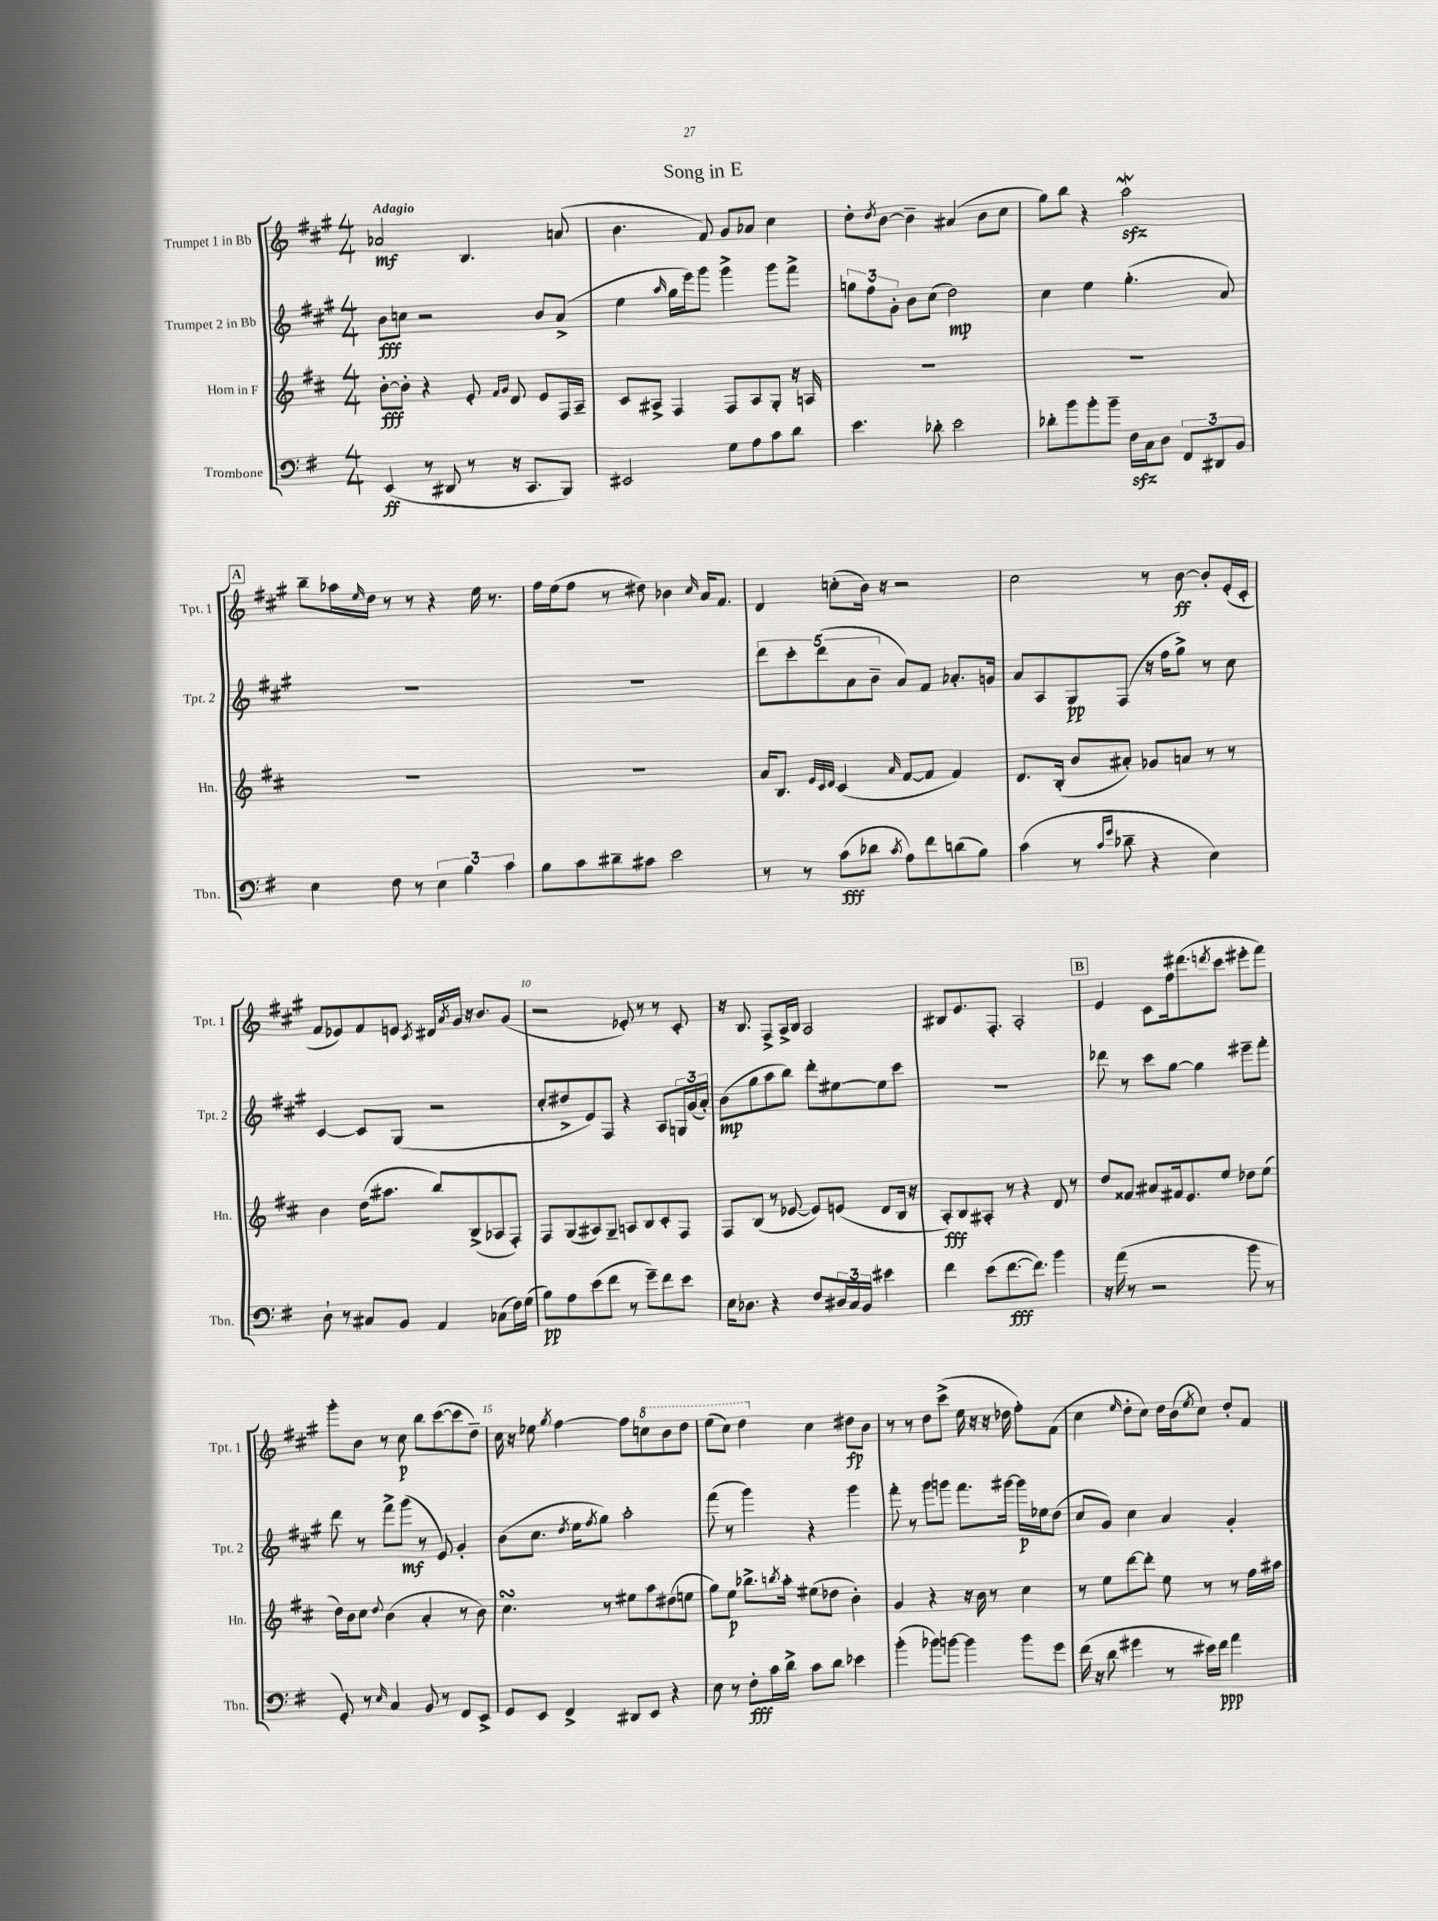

**kern	**dynam	**kern	**dynam	**kern	**dynam	**kern	**dynam
*part4	*part4	*part3	*part3	*part2	*part2	*part1	*part1
*staff4	*staff4	*staff3	*staff3	*staff2	*staff2	*staff1	*staff1
*I"Trombone	*	*I"Horn in F	*	*I"Trumpet 2 in Bb	*	*I"Trumpet 1 in Bb	*
*I'Tbn.	*	*I'Hn.	*	*I'Tpt. 2	*	*I'Tpt. 1	*
*clefF4	*	*clefG2	*	*clefG2	*	*clefG2	*
*k[f#]	*	*k[f#c#]	*	*k[f#c#g#]	*	*k[f#c#g#]	*
*M4/4	*	*M4/4	*	*M4/4	*	*M4/4	*
=1	=1	=1	=1	=1	=1	=1	=1
!	!	!	!	!	!	!LO:TX:a:B:t=Adagio	!
(4EE/	ff	[8b'\L	fff	8b\L	fff	2a-X/	mf
.	.	8b'\J]	.	8ccn\J	.	.	.
8r	.	4r	.	2r	.	.	.
8DD#X/	.	.	.	.	.	.	.
8r	.	8e'/	.	.	.	4.B/	.
.	.	16qqf#/LL	.	.	.	.	.
.	.	16qqg/JJ	.	.	.	.	.
16r	.	8d/	.	.	.	.	.
8.CC/L	.	.	.	.	.	.	.
.	.	8e/L	.	8b/L	.	.	.
8BBB/J)	.	16F#/L	.	(8a^/J	.	(8an/	.
.	.	16A~/JJ	.	.	.	.	.
=2	=2	=2	=2	=2	=2	=2	=2
2EE#X/	.	8c#/L	.	4ee\	.	4.b\	.
.	.	8A#X^/J	.	.	.	.	.
.	.	.	.	16qqaa/	.	.	.
.	.	4F#/	.	16gg#\LL	.	.	.
.	.	.	.	16eee\J)	.	.	.
.	.	.	.	8ggg#\J	.	8f#/)	.
8G\L	.	8F#/L	.	4ggg#^\	.	8g#/L	.
8A\	.	8A#/	.	.	.	8a-X/J	.
8c\	.	8G'/J	.	8ggg#\L	.	4cc#\	.
8d\J	.	16r	.	8fff#^\J	.	.	.
.	.	16An/	.	.	.	.	.
=3	=3	=3	=3	=3	=3	=3	=3
4.e\	.	1r	.	12ggn\L	.	8dd'\L	.
.	.	.	.	12ff#\	.	.	.
.	.	.	.	.	.	8qdd/	.
.	.	.	.	.	.	[8b\J	.
.	.	.	.	12g#'\J	.	.	.
.	.	.	.	8b\L	.	4b~\]	.
8d-X'\	.	.	.	(8cc#\J	.	.	.
2e\	.	.	.	2dd\)	mp	(4a#X/	.
.	.	.	.	.	.	8b\L	.
.	.	.	.	.	.	8cc#\J	.
=4	=4	=4	=4	=4	=4	=4	=4
8d-X'\L	.	1r	.	4cc#\	.	8gg#\L)	.
8b\	.	.	.	.	.	8bb\J	.
8b'\	.	.	.	4ee\	.	4r	.
8b~\J	.	.	.	.	.	.	.
16F#zz\LL	.	.	.	(4.gg#'\	.	2aazzw\	.
16C\J	.	.	.	.	.	.	.
8D\J	.	.	.	.	.	.	.
12FF#/L	.	.	.	.	.	.	.
12DD#X/	.	.	.	.	.	.	.
.	.	.	.	8a/)	.	.	.
12BB/J	.	.	.	.	.	.	.
!!LO:LB:g=z
!!LO:REH:place=s1:t=A
=5	=5	=5	=5	=5	=5	=5	=5
4E\	.	1r	.	1r	.	8bb~\L	.
.	.	.	.	.	.	16aa-X\L	.
.	.	.	.	.	.	16qqee/	.
.	.	.	.	.	.	16dd\JJ	.
8F#\	.	.	.	.	.	8r	.
8r	.	.	.	.	.	8r	.
6E\	.	.	.	.	.	4r	.
6B\	.	.	.	.	.	.	.
.	.	.	.	.	.	16ee\	.
.	.	.	.	.	.	8.r	.
6c\	.	.	.	.	.	.	.
=6	=6	=6	=6	=6	=6	=6	=6
8B\L	.	1r	.	1r	.	16ff#\LL	.
.	.	.	.	.	.	(16ee\J	.
8c\	.	.	.	.	.	8ff#\J	.
8d#X~\	.	.	.	.	.	8r	.
8c#X\J	.	.	.	.	.	8dd#X\)	.
2e\	.	.	.	.	.	4b-X\	.
.	.	.	.	.	.	16qqcc#/	.
.	.	.	.	.	.	16a/KL	.
.	.	.	.	.	.	8.f#/J	.
=7	=7	=7	=7	=7	=7	=7	=7
8r	.	16a/KL	.	10ddd\L	.	4d/	.
.	.	8.B/J	.	.	.	.	.
.	.	.	.	10ccc#'\	.	.	.
8r	.	.	.	.	.	.	.
.	.	.	.	(10ddd\	.	.	.
.	.	32qqe/LLL	.	.	.	.	.
.	.	32qqc#/	.	.	.	.	.
.	.	32qqd/JJJ	.	.	.	.	.
(8c\L	fff	(4c#/	.	.	.	(8ccn'\L	.
.	.	.	.	10a\	.	.	.
8d-X\J	.	.	.	.	.	16b\Jk)	.
.	.	.	.	10b~\J	.	.	.
.	.	.	.	.	.	16r	.
8qc/	.	16qqa/	.	.	.	.	.
8A\L)	.	[8f#/L	.	8a/L)	.	2r	.
8f#\	.	8f#/J]	.	8f#/J	.	.	.
(8dn\	.	4f#/)	.	8.a-X'/L	.	.	.
8B\J)	.	.	.	.	.	.	.
.	.	.	.	16gn/Jk	.	.	.
=8	=8	=8	=8	=8	=8	=8	=8
(4c\	.	8.d/L	.	8a/L	.	2cc#\	.
.	.	.	.	8A/	.	.	.
.	.	(16B'/Jk	.	.	.	.	.
8r	.	8b/L	.	8G#/	pp	.	.
16qqc/LL	.	.	.	.	.	.	.
16qqg/JJ	.	.	.	.	.	.	.
8d-X~\	.	8a#X'/J)	.	(8F#/J	.	.	.
4r	.	8g-X/L	.	16r	.	8r	.
.	.	.	.	16ff#\KL	.	.	.
.	.	8an/J	.	8gg#^\J)	.	[8b\	ff
4E\)	.	8r	.	8r	.	8b'/L]	.
.	.	8r	.	8cc#\	.	(16e'/L	.
.	.	.	.	.	.	16c#'/JJ	.
!!LO:LB:g=z
=9	=9	=9	=9	=9	=9	=9	=9
8D`\	.	4b\	.	[4c#/	.	8f#/L	.
8r	.	.	.	.	.	8e-X/)	.
8C#X/L	.	(16dd\KL	.	8c#/L]	.	8f#/	.
.	.	8.aa#X\J	.	.	.	.	.
8BB/J	.	.	.	(8G#/J	.	8en/J	.
.	.	.	.	.	.	8qc#/	.
4AA/	.	8bb/L)	.	2r	.	16d#X/LL	.
.	.	.	.	.	.	8qa/	.
.	.	.	.	.	.	16g#/JJ	.
.	.	(8B^/	.	.	.	16r	.
.	.	.	.	.	.	8.b/L	.
(8C-X\L	.	8A-X/	.	.	.	.	.
16F#\L)	.	8F#'/J)	.	.	.	(8g#/J	.
(16G\JJ	.	.	.	.	.	.	.
=10	=10	=10	=10	=10	=10	=10	=10
8B\L)	pp	8F#/L	.	8cc#'/L	.	2r	.
8A\	.	(8G/	.	8dd#X^/	.	.	.
(8e\	.	8A#X/)	.	8e/)	.	.	.
8f#\J	.	8G~/J	.	8F#/J	.	.	.
8r	.	8An/L	.	4r	.	8e-X'/)	.
8g~\L)	.	8B/	.	.	.	8r	.
8f#\	.	8c#'/	.	8A/L	.	8r	.
8e\J	.	8F#/J	.	24Gn/L	.	8c#'/	.
.	.	.	.	(24g#/	.	.	.
.	.	.	.	24a'/JJ)	.	.	.
=11	=11	=11	=11	=11	=11	=11	=11
16E\KL	.	8F#/L	.	(8b\L	mp	16r	.
8.D-X\J	.	.	.	.	.	8.B/	.
.	.	(8B/J	.	8gg#\	.	.	.
4r	.	8r	.	8aa\	.	8F#^/L	.
.	.	[8e-X/	.	8bb\J)	.	16A^/L	.
.	.	.	.	.	.	16B/JJ	.
8F#/L	.	8e-/L])	.	8ddd'\L	.	2A/	.
24D#X/L	.	(8en/J	.	[8ee#X\	.	.	.
24C/	.	.	.	.	.	.	.
24BB/JJ	.	.	.	.	.	.	.
4e#X\	.	8d/L	.	8ee#\]	.	.	.
.	.	16B/Jk	.	8ccc#\J	.	.	.
.	.	16r	.	.	.	.	.
=12	=12	=12	=12	=12	=12	=12	=12
4f#\	.	8A'/L)	fff	1r	.	8B#X/L	.
.	.	8B/	.	.	.	8.e/	.
(8e\L	.	8A#X'/J	.	.	.	.	.
.	.	.	.	.	.	8.F#'/J	.
[8.f#\	fff	8r	.	.	.	.	.
.	.	4r	.	.	.	2A'/	.
8.f#\J])	.	.	.	.	.	.	.
4b\	.	8d/	.	.	.	.	.
.	.	8r	.	.	.	.	.
!!LO:REH:place=s1:t=B
=13	=13	=13	=13	=13	=13	=13	=13
16r	.	8dd/L	.	8ddd-X\	.	4e/	.
(16a\	.	.	.	.	.	.	.
8r	.	8f##X/J	.	8r	.	.	.
2r	.	8a#X/L	.	8ccc#\L	.	8c#\L	.
.	.	16f#X/k	.	[8gg#\J	.	16ff#\k	.
.	.	8.e/	.	.	.	(8.ddd#X\	.
.	.	.	.	4gg#\]	.	.	.
.	.	.	.	.	.	8qdddn/	.
.	.	8ee/J	.	.	.	8ccc#\J	.
8b\	.	8dd-X\L	.	8eee#X~\L	.	8eee#X'\L	.
8r	.	(8ee\J	.	8fff#'\J	.	8fff#\J)	.
!!LO:LB:g=z
=14	=14	=14	=14	=14	=14	=14	=14
8GG'/)	.	16dd\LL)	.	8ddd\	.	8ggg#'\L	.
.	.	16b\J	.	.	.	.	.
8r	.	8cc#\J	.	8r	.	8b\J	.
16qqE/	.	8qqdd/	.	.	.	.	.
4C/	.	(4b\	.	8fff#^\L	.	8r	.
.	.	.	.	(8ggg#\J	mf	8cc#\	p
8BB/	.	4a'/	.	8r	.	8bb\L	.
8r	.	.	.	8e/)	.	([8ccc#\	.
8FF#/L	.	8r	.	4g#'/	.	8ccc#\]	.
8EE^/J	.	8b\)	.	.	.	8dd~\J)	.
=15	=15	=15	=15	=15	=15	=15	=15
8GG/L	.	4.cc#sSsS\	.	(8b\L	.	16cc#\	.
.	.	.	.	.	.	16r	.
8EE/J	.	.	.	8.cc#\J	.	8ee-X\	.
.	.	.	.	.	.	8qgg#/	.
4FF#^/	.	.	.	.	.	[4ff#\	.
.	.	.	.	8qdd/	.	.	.
.	.	.	.	16ee\KL	.	.	.
.	.	.	.	8qff#/	.	.	.
.	.	8r	.	8gg#\J)	.	.	.
8DD#X/L	.	8ee#X\L	.	2aa'\	.	8ff#\L]	.
*	*	*	*	*	*	*8va	*
8EE/J	.	8aa\	.	.	.	8cccn\	.
4r	.	(8dd#X\	.	.	.	8bb\	.
.	.	8een\J	.	.	.	8ddd\J	.
=16	=16	=16	=16	=16	=16	=16	=16
8E\	.	8gg\L)	.	(8fff#\	.	(8eee\L	.
8r	.	8ee\J	p	8r	.	8ccc#\J)	.
8F#'\L	fff	8.bb-X^\L	.	4ggg#\)	.	4ddd\	.
16c\L	.	.	.	.	.	.	.
.	.	8qbbn/	.	.	.	.	.
16d^\JJ	.	16aa'\Jk	.	.	.	.	.
*	*	*	*	*	*	*X8va	*
8c\L	.	(8ee#X\L	.	4r	.	4cc#\	.
8d\J	.	8dd-X\J	.	.	.	.	.
4e-X\	.	4b'\)	.	4ggg#\	.	8dd#X\L	fp
.	.	.	.	.	.	8b\J	.
=17	=17	=17	=17	=17	=17	=17	=17
(4b'\	.	4g/	.	8fff#'\	.	8r	.
.	.	.	.	8r	.	8r	.
8b-X\L)	.	4r	.	8ggg#\L	.	8dd\L	.
[8bn\J	.	.	.	8gggn\J	.	(8ccc#^\J	.
4b\]	.	16r	.	8.fff#\L	.	16ee\	.
.	.	16b\	.	.	.	16r	.
.	.	8r	.	.	.	16r	.
.	.	.	.	[16ggg#X\Jk	.	16dd-X\	.
8b\L	.	4cc#\	.	16ggg#\LL]	p	8ff#'\L)	.
.	.	.	.	16ee-X\J	.	.	.
8g\J	.	.	.	(8dd\J	.	(8f#\J	.
=18	=18	=18	=18	=18	=18	=18	=18
(16f#\	.	8r	.	8cc#/L	.	4cc#\	.
16r	.	.	.	.	.	.	.
8d\	.	8ee\L	.	8g#/J)	.	.	.
.	.	.	.	.	.	16qqee/	.
4g#X\	.	[8ddd\	.	4cc#\	.	8dd'\L	.
.	.	8ddd'\J]	.	.	.	8cc#\J)	.
8r	.	8ee\	.	4a/	.	16dd\LL	.
.	.	.	.	.	.	(16b\J	.
.	.	.	.	.	.	8qee/	.
16e#X\LL)	.	8r	.	.	.	8cc#\J)	.
16f#\JJ	ppp	.	.	.	.	.	.
4a\	.	8r	.	4g#'/	.	8dd'/L	.
.	.	16ff#\LL	.	.	.	8f#/J	.
.	.	16aa#X\JJ	.	.	.	.	.
==	==	==	==	==	==	==	==
*-	*-	*-	*-	*-	*-	*-	*-
